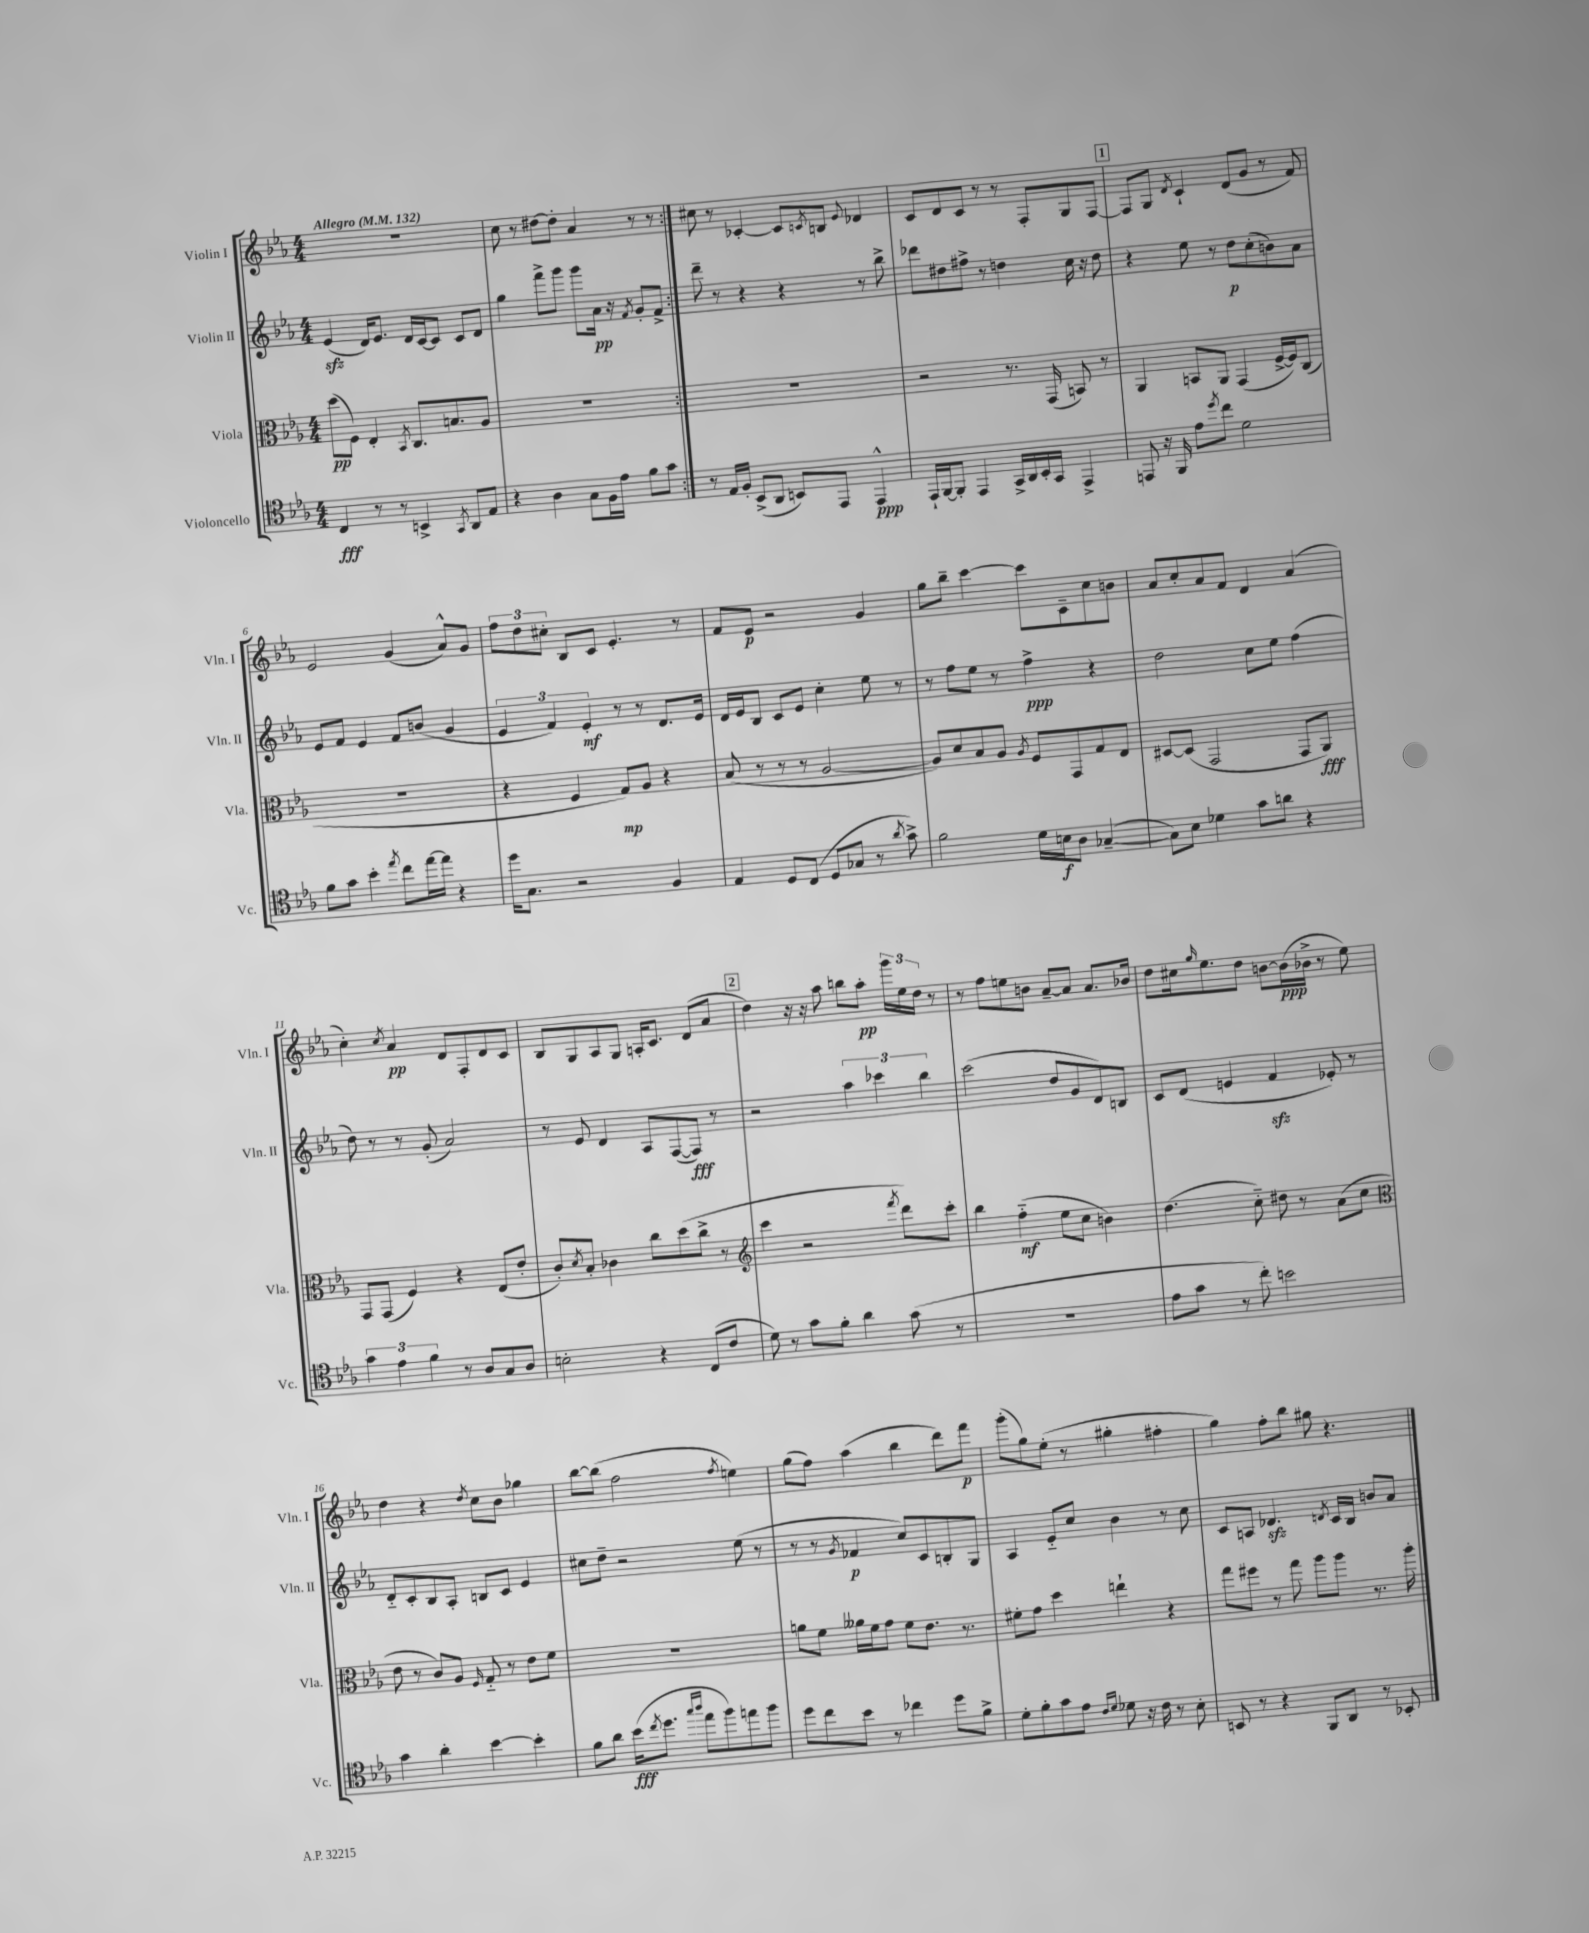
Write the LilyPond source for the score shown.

<<
\new StaffGroup <<
\new Staff = "s0" \with { instrumentName = "Violin I" shortInstrumentName = "Vln. I" } {
    \clef treble \key ees \major \numericTimeSignature \time 4/4 \tempo "Allegro" 4 = 132
    \repeat volta 2 { R1 |
    c''8 r8 dis''8~ dis''8-. aes'4 r8 r8 | }
    cis''8 r8 ces'4~-. ces'8 \acciaccatura { c'8 } b8 \appoggiatura { ees'8 } des'4 |
    c'8 d'8 c'8 r8 r8 f8-. g8 f8~ |
    \mark \markup { \box "1" } f8 g8 \acciaccatura { d'8 } c'4-! d'8( g'8 r8 f'8) |
    ees'2 g'4( aes'8-^) g'8 |
    \tuplet 3/2 { f''8 d''8 cis''8-. } bes8 c'8 ees'4.-. r8 |
    f'8 ees'8\p r2 g'4 |
    g''8 bes''8-- c'''4~ c'''8 c'8-- c''8 b'8 |
    aes'8 c''8-. aes'8 f'8 d'4 aes'4( |
    c''4-.) \acciaccatura { c''8 } aes'4\pp d'8 f8-. d'8 c'8 |
    bes8 g8 aes8 g8 a16-. c'8. d'8( aes'8 |
    \mark \markup { \box "2" } d''4) r16 r16 aes''8 b''8 aes''8-.\pp \tuplet 3/2 { g'''16 ees''16 d''16 } r8 |
    r8 f''8 e''8 b'8 aes'8~-- aes'8 aes'8. bes'16 |
    d''8 cis''16 \grace { g''16 } ees''8. d''8 b'8~ b'16\ppp( bes'16-> r8 ees''8) |
    d''4 r4 \acciaccatura { d''8 } c''8 bes'8 ges''4 |
    bes''8~ bes''8( f''2 \acciaccatura { f''8 } e''4) |
    g''8( f''8) aes''4( bes''4 d'''8) f'''8\p |
    g'''8-.( g''8) ees''8-.( r8 gis''4-. fis''4-. |
    g''4) f''8-. bes''8 gis''8 r4. \bar "|." |
}
\new Staff = "s1" \with { instrumentName = "Violin II" shortInstrumentName = "Vln. II" } {
    \clef treble \key ees \major \numericTimeSignature \time 4/4
    \repeat volta 2 { ees'4\sfz( d'16) ees'8. d'16 c'16~ c'8 c'8 d'8 |
    g''4 f'''8-> g'''8 g'''8 aes'16\pp r16 \acciaccatura { f'8 } g'8-. f'8-> | }
    d'''8-- r8 r4 r4 r8 bes''8-> |
    des'''8 dis''8 fis''8-> r8 d''4 c''16 r16 d''8 |
    \mark \markup { \box "1" } r4 ees''8 r8 d''8\p c''8-.( b'8) aes'8 |
    ees'8 f'8 ees'4 f'8 b'8( g'4 |
    \tuplet 3/2 { ees'4 f'4) ees'4-.\mf } r8 r8 d'8. ees'16 |
    d'16 ees'16 bes8 c'8 ees'8 c''4-. ees''8 r8 |
    r8 f''8 ees''8 r8 f''4->\ppp r4 |
    d''2 c''8 ees''8 f''4( |
    d''8) r8 r8 g'8-.( aes'2) |
    r8 ees'8 d'4 aes8 f8~( f8\fff) r8 |
    \mark \markup { \box "2" } r2 \tuplet 3/2 { aes''4 ces'''4 bes''4 } |
    c'''2( d''8 g'8 d'8) b8 |
    c'8 d'8( e'4 f'4\sfz ees'8-.) r8 |
    d'8-_ c'8-. bes8 aes8-. b8 c'8 ees'4 |
    cis''8 d''8-- r2 ees''8( r8 |
    r8 r8 \acciaccatura { g'8 } fes'4\p c''8) c'8 b8-. g8 |
    aes4 ees'8-_ c''8 bes'4 r8 c''8 |
    c'8 a8 des'4.\sfz \acciaccatura { d'8 } c'16 bes16 b'8 aes'8 \bar "|." |
}
\new Staff = "s2" \with { instrumentName = "Viola" shortInstrumentName = "Vla." } {
    \clef alto \key ees \major \numericTimeSignature \time 4/4
    \repeat volta 2 { d''8\pp( f8) ees4-. \acciaccatura { bes,8 } c8. b8. aes8 |
    R1 | }
    R1 |
    r2 r8. g,16( b,8) r8 |
    \mark \markup { \box "1" } aes,4 b,8 aes,8 g,4( f16~-> f16) c8( |
    R1 |
    r4 f4 g8\mp) aes8 r4 |
    bes8( r8 r8 r8 aes2~ |
    aes8) d'8 bes8 aes8 \acciaccatura { aes8 } f8 g,8 g8 ees8 |
    dis8~ dis8( g,2 g,8 aes,8\fff) |
    g,8 g,8( f4) r4 ees8( ees'8-. |
    c'8-.) \acciaccatura { d'8 } bes8-. ces'4 c''8 d''8( c''8-> r8 |
    \mark \markup { \box "2" } \clef treble c'''4 r2 \acciaccatura { f'''8 } d'''8) c'''8-. |
    bes''4 f''4-_\mf( ees''8 c''8 b'4) |
    d''4.( c''8-_) dis''8 r8 aes'8( c''8 |
    \clef alto ees'8 r8 c'8) aes8 \grace { f16 } g8-_ r8 ees'8 f'8 |
    R1 |
    a'8 f'8 aeses'16 f'16 g'8 f'8 ees'8. r8. |
    fis'8-. g'8 d''4 e''4-! r4 |
    g''8 fis''8 r8 g''8 aes''8 aes''8 r8. aes''16-. \bar "|." |
}
\new Staff = "s3" \with { instrumentName = "Violoncello" shortInstrumentName = "Vc." } {
    \clef tenor \key ees \major \numericTimeSignature \time 4/4
    \repeat volta 2 { c4\fff r8 r8 b,4-> \acciaccatura { g,8 } aes,8 ees8 |
    r4 aes4 g8 f16 ees'16 f'8 g'8 | }
    r8 ees16 f16-. bes,8->( aes,8 b,8) ees,8 ees,4-^\ppp |
    ees,16-! f,16~ f,8-. ees,4 g,16-> aes,16 bes,16-. g,16 ees,4-> |
    \mark \markup { \box "1" } e,8 r16 f,16 ees'8 \acciaccatura { d''8 } c''8 d'2 |
    f'8 g'8 bes'4-. \acciaccatura { ees''8 } c''8 ees''16~ ees''16 r4 |
    d''16 g8. r2 f4 |
    ees4 d8 c8( d8 ges8 r8 \acciaccatura { aes'8 } g'8->) |
    f'2 d'16 b16\f aes8 ges4~--( |
    ges8) bes8 des'4 g'8 a'8 r4 |
    \tuplet 3/2 { g'4 ees'4 f'4 } r8 aes8 g8 aes8 |
    b2-. r4 c8( c'8 |
    \mark \markup { \box "2" } d'8) r8 g'8 f'8-. aes'4 g'8( r8 |
    R1 |
    ees'8 g'8 r8 c''8-.) b'2 |
    g'4 aes'4-. bes'4~ bes'4-. |
    f'8 aes'8 bes'16\fff( \acciaccatura { c''8 } d''8. \grace { g''16 aes''16 } ees''8 f''8) e''8 f''8 |
    d''8 c''8 bes'8 r8 ces''4 d''8 f'8-> |
    d'8-. f'8-. g'8 ees'8 \grace { c'16 d'16 } des'8 r16 c'16 r8 bes8-. |
    b,8 r8 r4 f,8 aes,8 r8 bes,8-. \bar "|." |
}
>>
>>
